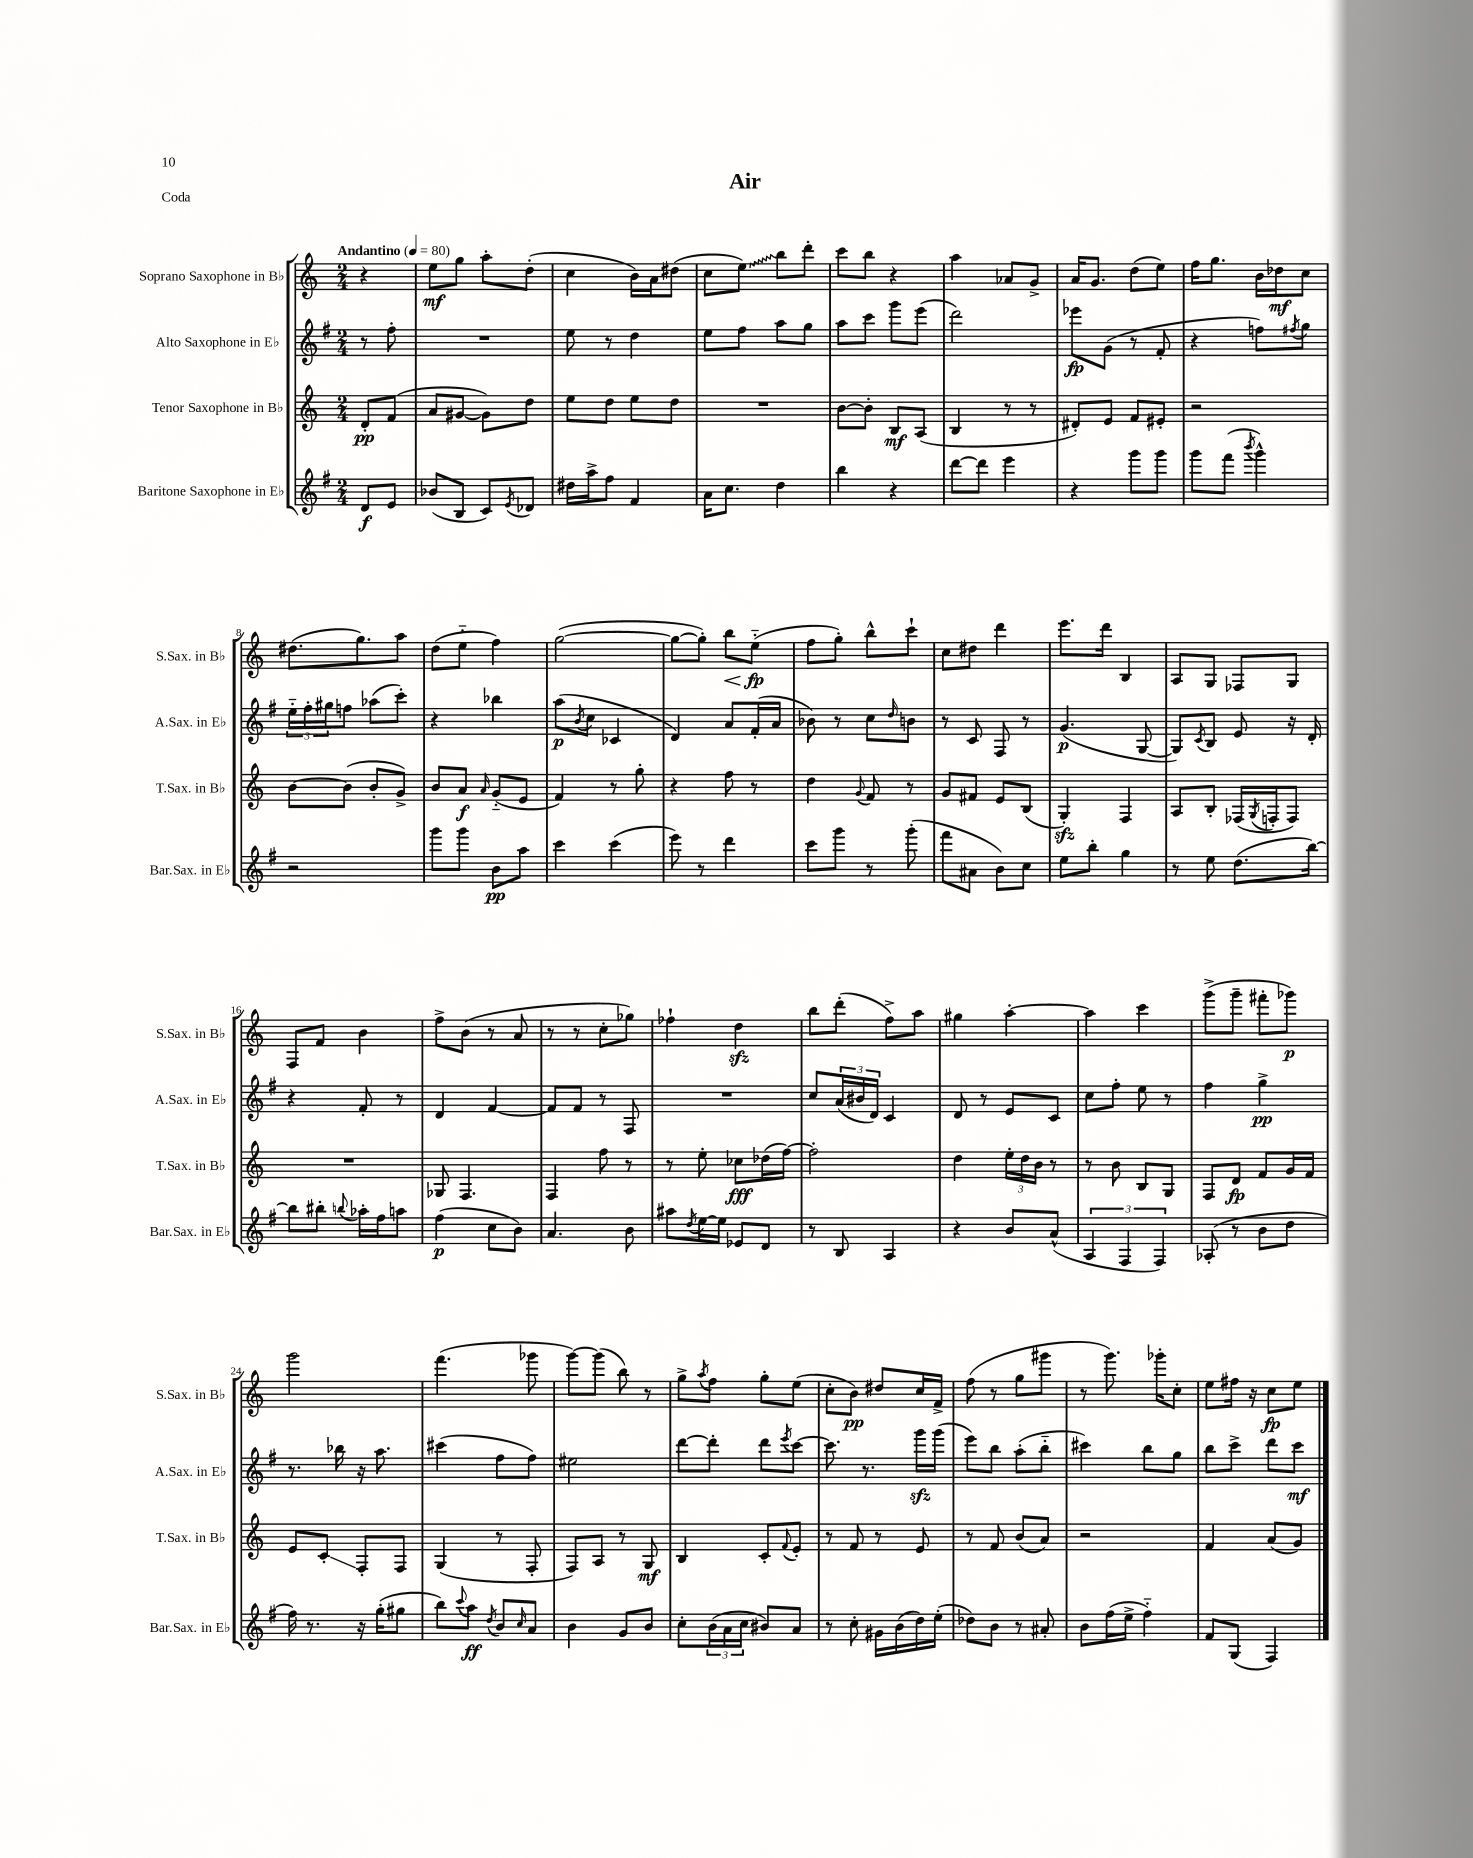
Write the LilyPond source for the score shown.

\header { title = "Air" piece = "Coda" }
<<
\new StaffGroup <<
\new Staff = "s0" \with { instrumentName = "Soprano Saxophone in Bb" shortInstrumentName = "S.Sax. in Bb" } {
    \clef treble \key c \major \numericTimeSignature \time 2/4 \partial 4 \tempo "Andantino" 4 = 80
    r4 |
    e''8\mf g''8 a''8-. d''8-.( |
    c''4 b'16) a'16 dis''8( |
    c''8 \once \override Glissando.style = #'zigzag e''8\glissando) b''8 d'''8-. |
    c'''8 b''8 r4 |
    a''4 aes'8 g'8-> |
    a'16 g'8. d''8( e''8) |
    f''16 g''8. b'16 des''16\mf c''8 |
    dis''8.( g''8.) a''8 |
    d''8( e''8-_ f''4) |
    g''2~( |
    g''8~ g''8-.) b''8\< e''8-_\fp\!( |
    f''8 g''8-.) b''8-^ c'''8-! |
    c''8 dis''8 d'''4 |
    e'''8. d'''16 b4 |
    a8 g8 fes8 g8 |
    f8 f'8 b'4 |
    f''8-> b'8( r8 a'8 |
    r8 r8 c''8-. ges''8) |
    fes''4-! d''4\sfz |
    b''8 d'''8-.( f''8->) a''8 |
    gis''4 a''4~-. |
    a''4 c'''4 |
    g'''8->( g'''8-- fis'''8-. ges'''8\p) |
    g'''2 |
    f'''4.( ges'''8 |
    g'''8~) g'''8( b''8) r8 |
    g''8-> \acciaccatura { a''8 } f''8 g''8-. e''8( |
    c''8-. b'8\pp) dis''8 c''16 f'16-> |
    f''8( r8 g''8 gis'''8 |
    r8 g'''8.) ges'''16-. c''8-. |
    e''8 fis''16 r16 c''8\fp e''8 \bar "|." |
}
\new Staff = "s1" \with { instrumentName = "Alto Saxophone in Eb" shortInstrumentName = "A.Sax. in Eb" } {
    \clef treble \key g \major \numericTimeSignature \time 2/4 \partial 4
    r8 fis''8-. |
    R2 |
    e''8 r8 d''4 |
    e''8 fis''8 a''8 g''8 |
    a''8 c'''8 g'''8 e'''8( |
    d'''2) |
    ees'''8\fp g'8( r8 fis'8-. |
    r4 f''8) \acciaccatura { fis''8 } g''8 |
    \tuplet 3/2 { e''16-_ fis''16-. gis''16 } f''8 aes''8( c'''8-.) |
    r4 bes''4 |
    a''8\p( \acciaccatura { b'8 } c''8 ces'4 |
    d'4) a'8 fis'16-.( a'16 |
    bes'8) r8 c''8 \grace { d''16 } b'8 |
    r8 c'8 fis8 r8 |
    g'4.\p( g8~ |
    g8) \acciaccatura { c'8 } b8 e'8 r16 d'16-. |
    r4 fis'8-. r8 |
    d'4 fis'4~ |
    fis'8 fis'8 r8 fis8 |
    R2 |
    c''8 \tuplet 3/2 { a'16( bis'16 d'16) } c'4 |
    d'8 r8 e'8 c'8 |
    c''8 fis''8-. e''8 r8 |
    fis''4 g''4->\pp |
    r8. bes''16 r16 a''8. |
    cis'''4( fis''8 fis''8) |
    eis''2 |
    d'''8~ d'''8-. d'''8 \acciaccatura { e'''8 } c'''8~ |
    c'''8. r8. g'''16\sfz g'''16( |
    e'''8) b''8 a''8-.( b''8-_ |
    cis'''4) b''8 g''8 |
    b''8 c'''8-> d'''8 c'''8\mf \bar "|." |
}
\new Staff = "s2" \with { instrumentName = "Tenor Saxophone in Bb" shortInstrumentName = "T.Sax. in Bb" } {
    \clef treble \key c \major \numericTimeSignature \time 2/4 \partial 4
    d'8-.\pp f'8( |
    a'8 gis'8~ gis'8) d''8 |
    e''8 d''8 e''8 d''8 |
    R2 |
    b'8~ b'8-. b8\mf a8( |
    b4 r8 r8 |
    dis'8-.) e'8 f'8 eis'8-. |
    r2 |
    b'8~ b'8( b'8-. g'8->) |
    b'8 a'8\f \grace { a'16 } g'8-_( e'8 |
    f'4) r8 g''8-. |
    r4 f''8 r8 |
    d''4 \appoggiatura { g'8 } f'8 r8 |
    g'8 fis'8 e'8 b8( |
    g4-.\sfz) f4 |
    a8 b8-. fes16( \acciaccatura { g8 } f16-. f8) |
    R2 |
    ges8 f4. |
    f4 f''8 r8 |
    r8 e''8-. ces''8\fff des''16( f''16~) |
    f''2-. |
    d''4 \tuplet 3/2 { e''16-. d''16 b'16 } r8 |
    r8 b'8 b8 g8 |
    f8 d'8\fp f'8 g'16 f'16 |
    e'8 c'8-.\glissando f8-. f8 |
    g4( r8 f8-. |
    f8) a8 r8 g8\mf |
    b4 c'8-. \appoggiatura { f'8 } e'8-. |
    r8 f'8 r8 e'8 |
    r8 f'8 b'8( a'8) |
    r2 |
    f'4 a'8( g'8) \bar "|." |
}
\new Staff = "s3" \with { instrumentName = "Baritone Saxophone in Eb" shortInstrumentName = "Bar.Sax. in Eb" } {
    \clef treble \key g \major \numericTimeSignature \time 2/4 \partial 4
    d'8\f e'8 |
    bes'8( b8 c'8) \acciaccatura { e'8 } des'8 |
    dis''16 a''16-> fis''8 fis'4 |
    a'16 c''8. d''4 |
    b''4 r4 |
    d'''8~ d'''8 e'''4 |
    r4 g'''8 g'''8 |
    g'''8 fis'''8( \acciaccatura { b'''8 } g'''4-^) |
    r2 |
    g'''8 g'''8 b'8\pp a''8 |
    c'''4 c'''4( |
    e'''8) r8 d'''4 |
    c'''8 g'''8 r8 g'''8-.( |
    fis'''8 ais'8 b'8) c''8 |
    e''8 b''8-. g''4 |
    r8 e''8 d''8.( b''16~) |
    b''8 bis''8-. \appoggiatura { b''8 } aes''16-. fis''16 a''8 |
    fis''4\p( c''8 b'8) |
    a'4. b'8 |
    ais''8 \acciaccatura { d''8 } e''16~ e''16 ees'8 d'8 |
    r8 b8 a4 |
    r4 b'8 a'8-^( |
    \tuplet 3/2 { a4 fis4 fis4) } |
    aes8-.( r8 b'8 d''8 |
    fis''16) r8. r16 g''16-.( gis''8 |
    b''8) \appoggiatura { c'''8 } a''8\ff \acciaccatura { d''8 } b'8 \grace { c''16 } a'8 |
    b'4 g'8 b'8 |
    c''8-. \tuplet 3/2 { b'16( a'16 c''16 } bis'8) a'8 |
    r8 c''8-. gis'16 b'16( d''16) e''16-.( |
    des''8) b'8 r8 ais'8-. |
    b'8 fis''16( e''16-> fis''4-_) |
    fis'8 g8( fis4) \bar "|." |
}
>>
>>
